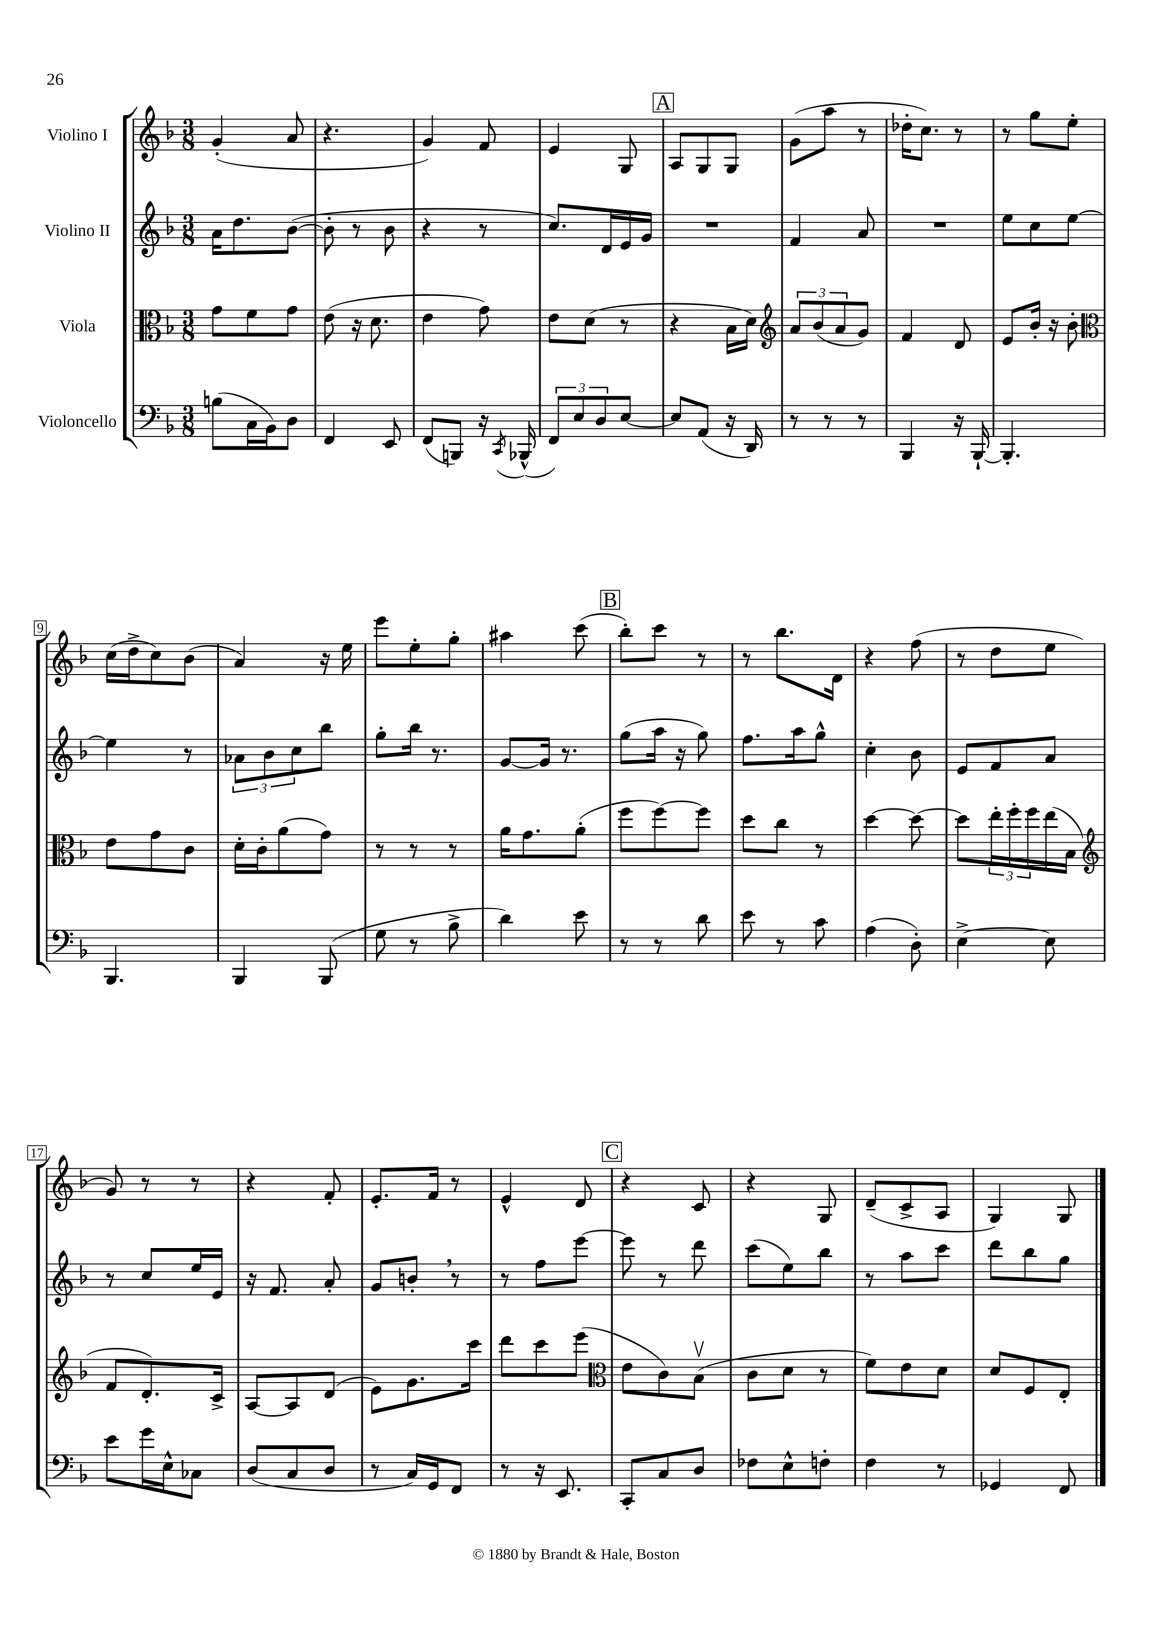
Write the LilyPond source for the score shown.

<<
\new StaffGroup <<
\new Staff = "s0" \with { instrumentName = "Violino I" } {
    \clef treble \key f \major \numericTimeSignature \time 3/8
    g'4-.( a'8 |
    r4. |
    g'4) f'8 |
    e'4 g8 |
    \mark \markup { \box "A" } a8 g8 g8 |
    g'8( a''8 r8 |
    des''16-. c''8.) r8 |
    r8 g''8 e''8-. |
    c''16( d''16-> c''8) bes'8( |
    a'4) r16 e''16 |
    e'''8 e''8-. g''8-. |
    ais''4 c'''8( |
    \mark \markup { \box "B" } bes''8-.) c'''8 r8 |
    r8 bes''8. d'16 |
    r4 f''8( |
    r8 d''8 e''8 |
    g'8) r8 r8 |
    r4 f'8-. |
    e'8.-. f'16 r8 |
    e'4-^ d'8 |
    \mark \markup { \box "C" } r4 c'8 |
    r4 g8 |
    d'8--( c'8-> a8 |
    g4) g8 \bar "|." |
}
\new Staff = "s1" \with { instrumentName = "Violino II" } {
    \clef treble \key f \major \numericTimeSignature \time 3/8
    a'16 d''8. bes'8~( |
    bes'8-. r8 bes'8 |
    r4 r8 |
    c''8.) d'16 e'16 g'16 |
    \mark \markup { \box "A" } R4. |
    f'4 a'8 |
    R4. |
    e''8 c''8 e''8~ |
    e''4 r8 |
    \tuplet 3/2 { aes'8 bes'8 c''8 } bes''8 |
    g''8-. bes''16 r8. |
    g'8~ g'16 r8. |
    \mark \markup { \box "B" } g''8( a''16 r16 g''8) |
    f''8. a''16 g''8-^ |
    c''4-. bes'8 |
    e'8 f'8 a'8 |
    r8 c''8 e''16 e'16 |
    r16 f'8. a'8-. |
    g'8 b'8-. \breathe r8 |
    r8 f''8 e'''8~ |
    \mark \markup { \box "C" } e'''8 r8 d'''8 |
    c'''8( e''8) bes''8 |
    r8 a''8 c'''8 |
    d'''8 bes''8 g''8 \bar "|." |
}
\new Staff = "s2" \with { instrumentName = "Viola" } {
    \clef alto \key f \major \numericTimeSignature \time 3/8
    g'8 f'8 g'8 |
    e'8( r16 d'8. |
    e'4 g'8) |
    e'8 d'8( r8 |
    \mark \markup { \box "A" } r4 bes16 d'16) |
    \clef treble \tuplet 3/2 { a'8 bes'8( a'8 } g'8) |
    f'4 d'8 |
    e'8 bes'16-. r16 bes'8-. |
    \clef alto e'8 g'8 c'8 |
    d'16-. c'16-. a'8( g'8) |
    r8 r8 r8 |
    a'16 g'8. a'8-.( |
    \mark \markup { \box "B" } f''8 f''8~) f''8 |
    d''8 c''8 r8 |
    d''4~ d''8~ |
    d''8 \tuplet 3/2 { e''16-. f''16-. f''16 } e''16( bes16 |
    \clef treble f'8 d'8.-.) c'16-> |
    a8~ a8 d'8( |
    e'8) g'8. c'''16 |
    d'''8 c'''8 e'''8( |
    \mark \markup { \box "C" } \clef alto e'8 c'8) bes8\upbow( |
    c'8 d'8 r8 |
    f'8) e'8 d'8 |
    d'8 f8 e8-. \bar "|." |
}
\new Staff = "s3" \with { instrumentName = "Violoncello" } {
    \clef bass \key f \major \numericTimeSignature \time 3/8
    b8( c16 bes,16) d8 |
    f,4 e,8 |
    f,8( b,,8) r16 \acciaccatura { c,8 } bes,,16-^( |
    \tuplet 3/2 { f,8) e8 d8 } e8~ |
    \mark \markup { \box "A" } e8 a,8( r16 d,16) |
    r8 r8 r8 |
    bes,,4 r16 bes,,16~-! |
    bes,,4.-. |
    bes,,4. |
    bes,,4 bes,,8( |
    g8 r8 bes8-> |
    d'4) e'8 |
    \mark \markup { \box "B" } r8 r8 d'8 |
    e'8 r8 c'8 |
    a4( d8-.) |
    e4~-> e8 |
    e'8 g'16 e16-^ ces8 |
    d8( c8 d8 |
    r8 c16) g,16 f,8 |
    r8 r16 e,8. |
    \mark \markup { \box "C" } c,8-. c8 d8 |
    fes8 e8-^ f8-. |
    f4 r8 |
    ges,4 f,8 \bar "|." |
}
>>
>>
\layout { \context { \Score \override BarNumber.stencil = #(make-stencil-boxer 0.1 0.3 ly:text-interface::print) } }
